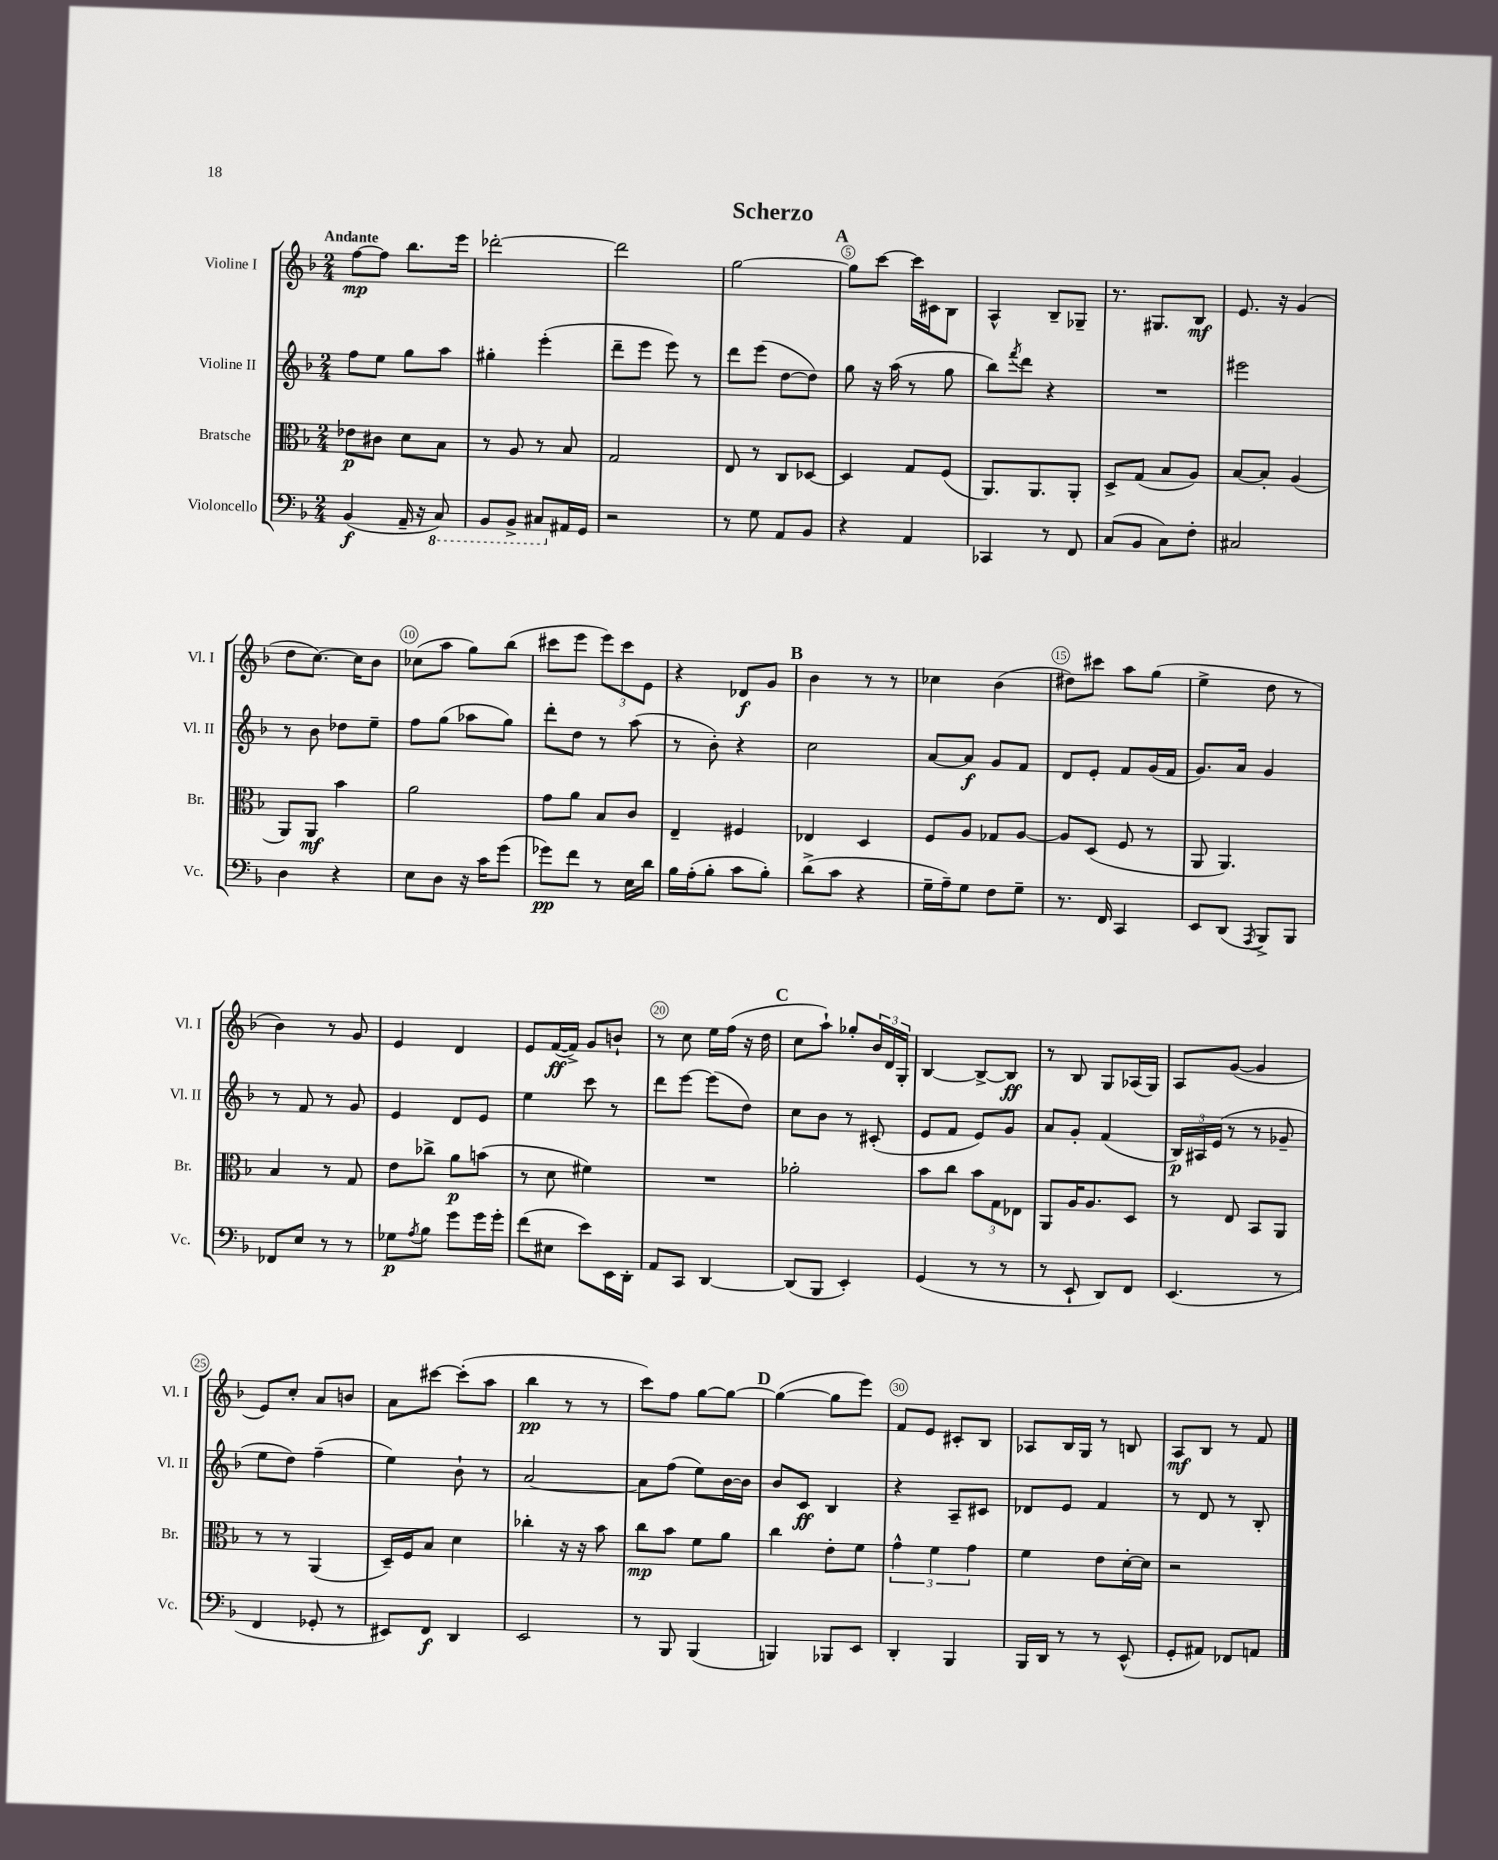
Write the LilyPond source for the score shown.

\header { title = "Scherzo" }
<<
\new StaffGroup <<
\new Staff = "s0" \with { instrumentName = "Violine I" shortInstrumentName = "Vl. I" } {
    \clef treble \key f \major \numericTimeSignature \time 2/4 \tempo "Andante"
    f''8~\mp f''8 bes''8. e'''16 |
    des'''2~-. |
    des'''2 |
    g''2~ |
    \mark \markup { \bold "A" } g''8 c'''8~ c'''16 cis'16 bes8 |
    a4-^ bes8-- ges8-- |
    r8. gis8. bes8\mf |
    e'8. r16 g'4( |
    d''8 c''8.~) c''16 bes'8 |
    ces''8( a''8 g''8) bes''8( |
    cis'''8 e'''8 \tuplet 3/2 { e'''8) cis'''8 e'8 } |
    r4 des'8\f g'8 |
    \mark \markup { \bold "B" } bes'4 r8 r8 |
    ces''4 bes'4( |
    dis''8) cis'''8 a''8 g''8( |
    e''4-> d''8 r8 |
    bes'4) r8 g'8 |
    e'4 d'4 |
    e'8 f'16~\ff( f'16->) g'8 b'8-! |
    r8 c''8 e''16 f''16( r16 d''16 |
    \mark \markup { \bold "C" } c''8 a''8-!) ges''8-. \tuplet 3/2 { bes'16 d'16 g16-. } |
    bes4~ bes8~-> bes8\ff |
    r8 bes8 g8 aes16( g16) |
    a8 g'8~( g'4 |
    e'8) c''8-. a'8 b'8 |
    a'8 cis'''8~ cis'''8-.( a''8 |
    bes''4\pp r8 r8 |
    c'''8) f''8 g''8~ g''8~ |
    \mark \markup { \bold "D" } g''4~( g''8 e'''8) |
    f'8 e'8 cis'8-. bes8 |
    aes8 bes16 g16 r8 b8 |
    a8\mf bes8 r8 f'8 \bar "|." |
}
\new Staff = "s1" \with { instrumentName = "Violine II" shortInstrumentName = "Vl. II" } {
    \clef treble \key f \major \numericTimeSignature \time 2/4
    f''8 e''8 g''8 a''8 |
    gis''4-. e'''4-.( |
    d'''8-- e'''8 e'''8) r8 |
    d'''8 e'''8( d''8~ d''8) |
    \mark \markup { \bold "A" } g''8 r16 a''16( r8 g''8 |
    bes''8) \acciaccatura { f'''8 } d'''8 r4 |
    R2 |
    eis'''2 |
    r8 bes'8 des''8 e''8-- |
    f''8 g''8( aes''8 g''8) |
    d'''8-. d''8 r8 a''8( |
    r8 bes'8-.) r4 |
    \mark \markup { \bold "B" } c''2 |
    a'8~ a'8\f g'8 f'8 |
    d'8 e'8-. f'8 g'16( f'16 |
    g'8.) a'16 g'4 |
    r8 f'8 r8 g'8 |
    e'4 d'8 e'8 |
    e''4 c'''8 r8 |
    d'''8 e'''8~ e'''8( d''8) |
    \mark \markup { \bold "C" } c''8 bes'8 r8 cis'8-.( |
    e'8 f'8 e'8) g'8 |
    a'8 g'8-. f'4( |
    \tuplet 3/2 { bes16\p) ais16 e'16( } r8 r8 ges'8-- |
    e''8 d''8) f''4--( |
    e''4) bes'8-! r8 |
    a'2~ |
    a'8 f''8( e''8) bes'16~ bes'16 |
    \mark \markup { \bold "D" } bes'8 c'8\ff bes4 |
    r4 a8-- cis'8 |
    des'8 e'8 f'4 |
    r8 d'8 r8 bes8-. \bar "|." |
}
\new Staff = "s2" \with { instrumentName = "Bratsche" shortInstrumentName = "Br." } {
    \clef alto \key f \major \numericTimeSignature \time 2/4
    ees'8\p cis'8 d'8 bes8 |
    r8 a8 r8 bes8 |
    g2 |
    e8 r8 c8 des8~ |
    \mark \markup { \bold "A" } des4 g8 f8( |
    a,8.) a,8. a,8-. |
    d8-> g8( bes8 a8) |
    bes8~ bes8-. a4( |
    a,8) a,8\mf bes'4 |
    a'2 |
    g'8 a'8 bes8 c'8 |
    e4-- fis4 |
    \mark \markup { \bold "B" } ees4 d4 |
    f8 a8 ges8 a8~ |
    a8 d8( f8 r8 |
    a,8 a,4.) |
    bes4 r8 g8 |
    e'8 ces''8-> a'8\p b'8( |
    r8 d'8 fis'4) |
    R2 |
    \mark \markup { \bold "C" } aes'2-. |
    bes'8 c''8 \tuplet 3/2 { bes'8 g8 ees8 } |
    a,8 a16 a8. d8 |
    r8 e8 bes,8 a,8 |
    r8 r8 a,4( |
    d16--) f16 bes8 d'4 |
    ces''4-. r16 r16 bes'8 |
    c''8\mp bes'8 f'8 a'8 |
    \mark \markup { \bold "D" } c''4 e'8-. f'8 |
    \tuplet 3/2 { g'4-^ f'4 g'4 } |
    f'4 e'8 d'16~-. d'16 |
    r2 \bar "|." |
}
\new Staff = "s3" \with { instrumentName = "Violoncello" shortInstrumentName = "Vc." } {
    \clef bass \key f \major \numericTimeSignature \time 2/4
    bes,4\f( a,16-- r16 \ottava #-1 c,8) |
    bes,,8 bes,,8-> cis,8 \ottava #0 ais,16 g,16 |
    r2 |
    r8 g8 a,8 bes,8 |
    \mark \markup { \bold "A" } r4 a,4 |
    ces,4 r8 f,8 |
    c8( bes,8 c8) f8-. |
    cis2 |
    d4 r4 |
    e8 d8 r16 c'16 g'8( |
    ges'8\pp) f'8 r8 e16 d'16 |
    bes16 a16-.( bes8-. c'8 bes8-.) |
    \mark \markup { \bold "B" } d'8->( c'8 r4 |
    g16-- a16--) g8 f8 g8-- |
    r8. f,16 c,4 |
    e,8 d,8( \acciaccatura { a,,8 } bes,,8->) bes,,8 |
    fes,8 e8 r8 r8 |
    ges8\p \acciaccatura { a8 } bes8 g'8 g'16 g'16-. |
    f'8( eis8 e'8) e,16 d,16-. |
    a,8 c,8 d,4~ |
    \mark \markup { \bold "C" } d,8( bes,,8 e,4-.) |
    g,4( r8 r8 |
    r8 e,8-! d,8) f,8 |
    e,4.( r8 |
    f,4 ges,8-. r8 |
    eis,8) f,8\f d,4 |
    e,2 |
    r8 bes,,8 bes,,4( |
    \mark \markup { \bold "D" } b,,4) bes,,8 e,8 |
    d,4-. bes,,4 |
    bes,,16 d,16 r8 r8 e,8-^( |
    g,8-. ais,8) fes,8 a,8 \bar "|." |
}
>>
>>
\layout { \context { \Score \override BarNumber.break-visibility = ##(#f #t #t) barNumberVisibility = #(every-nth-bar-number-visible 5) \override BarNumber.stencil = #(make-stencil-circler 0.1 0.3 ly:text-interface::print) } }
